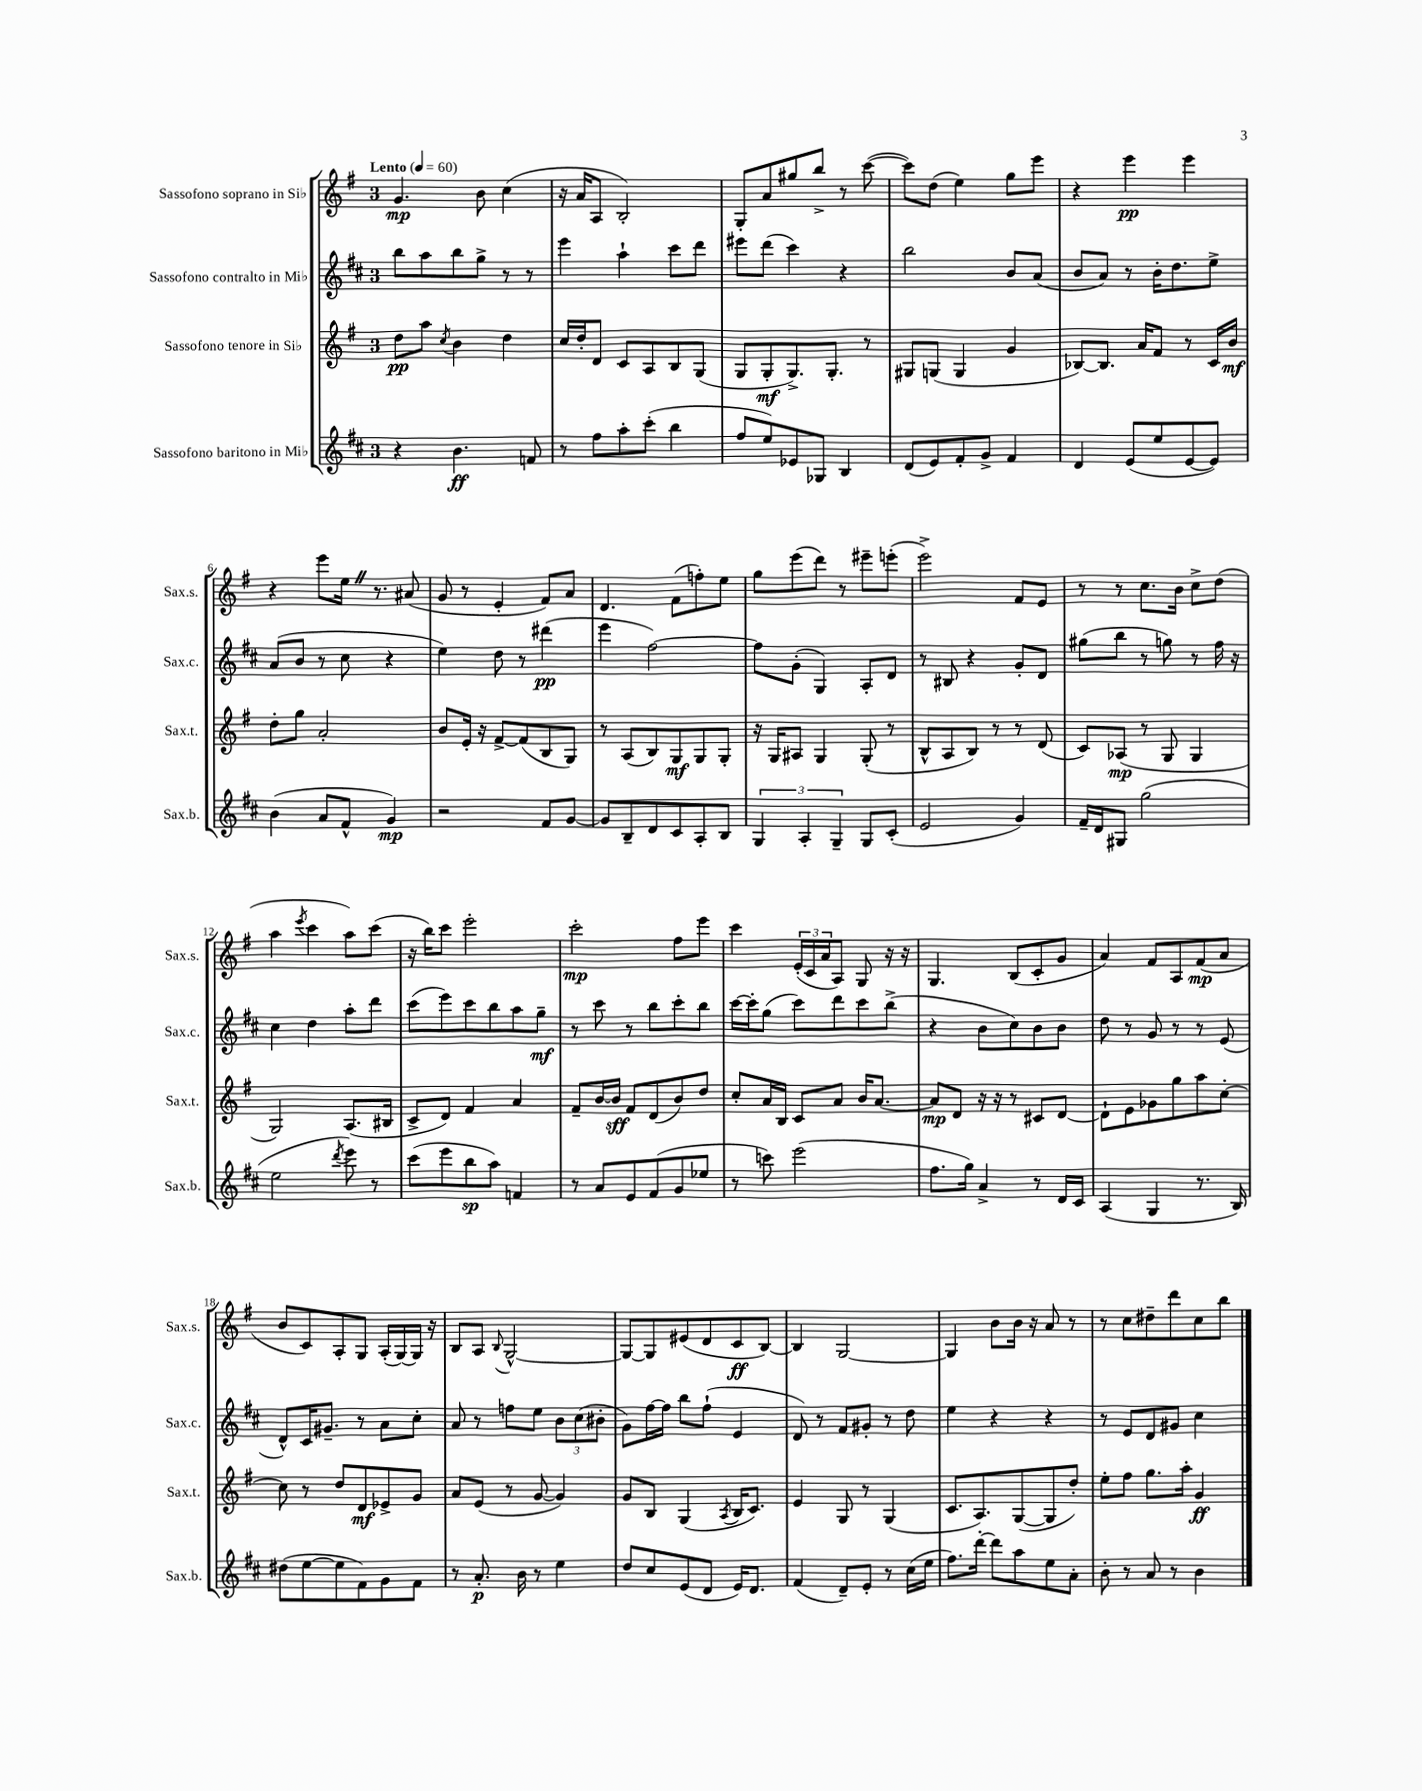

**kern	**kern	**kern	**kern
*staff4	*staff3	*staff2	*staff1
*clefG2	*clefG2	*clefG2	*clefG2
*k[f#c#]	*k[f#]	*k[f#c#]	*k[f#]
*M3/4	*M3/4	*M3/4	*M3/4
*MM60	*MM60	*MM60	*MM60
4r	8dd	8bb	4.g
.	8aa	8aa	.
.	8qcc	.	.
4.b	4b	8bb	.
.	.	8gg^	8b
.	4dd	8r	(4cc
8f	.	8r	.
=	=	=	=
8r	16cc	4eee	16r
.	16dd'	.	16a
8ff#	8d	.	8A
8aa'	8c	4aa`	2B')
(8ccc#'	8A	.	.
4bb	8B	8ccc#	.
.	(8G	8ddd	.
=	=	=	=
8ff#	8G	8eee#	8G'
8ee)	8G'	(8ddd	8a
8e-	8.G^)	4ccc#)	8gg#
8G-	.	.	8bb^
.	8.G'	.	.
4B	.	4r	8r
.	8r	.	([8ccc
=	=	=	=
(8d	8G#	2bb	8ccc])
8e)	(8G	.	(8dd
8f#'	4G	.	4ee)
8g^	.	.	.
4f#	4g	8b	8gg
.	.	(8a	8eee
=	=	=	=
4d	[8B-)	8b	4r
.	8.B-]	8a)	.
(8e	.	8r	4eee
.	16a	.	.
8ee	8f#	16b'	.
.	.	8.dd	.
[8e	8r	.	4eee
8e])	16c	8ee^	.
.	16b	.	.
=	=	=	=
(4b	8dd'	(8a	4r
.	8gg	8b	.
8a	2a'	8r	8eee
8f#^^	.	8cc#	16ee
.	.	.	8.r
4g)	.	4r	.
.	.	.	(8a#
=	=	=	=
2r	8b	4ee)	8g
.	16e'	.	8r
.	16r	.	.
.	[8f#^	8dd	4e'
.	(8f#]	8r	.
8f#	8B	(4ddd#	8f#)
[8g	8G)	.	8a
=	=	=	=
8g]	8r	4eee	4.d
8B~	(8A	.	.
8d	8B)	[2ff#)	.
8c#	8G	.	(8f#
8A'	8G	.	8ff')
8B	8G'	.	8ee
=	=	=	=
6G	16r	8ff#]	8gg
.	16G	.	.
.	8A#	(8g'	(8eee
6A'	.	.	.
.	4G	4G)	8ddd)
6G~	.	.	.
.	.	.	8r
8G	(8G'	8A'	8eee#~
(8c#'	8r	8d	(8eee'
=	=	=	=
2e	8B^^	8r	2eee^)
.	8A	8B#	.
.	8B)	4r	.
.	8r	.	.
4g)	8r	8g'	8f#
.	(8d	8d	8e
=	=	=	=
16f#~	8c)	(8gg#	8r
16d	.	.	.
8G#	(8A-	8bb	8r
(2gg	8r	8r	8.cc
.	8G	8gg)	.
.	.	.	16b
.	4G	8r	8cc^
.	.	16ff#	(8dd
.	.	16r	.
=	=	=	=
2ee	2G)	4cc#	4aa
.	.	.	8qeee
.	.	4dd	4ccc
8qddd	.	.	.
8eee)	(8.A	8aa'	8aa)
8r	.	8ddd	(8ccc
.	16B#	.	.
=	=	=	=
(8ccc#	8c^	(8ccc#	16r
.	.	.	16bb)
8eee	8d)	8eee)	8ccc
8bb	4f#	8ccc#	2eee'
8aa)	.	8bb	.
4f	4a	8aa	.
.	.	8gg~	.
=	=	=	=
8r	8f#~	8r	2ccc'
8a	[16b	8ccc#	.
.	16b]	.	.
8e	8f#	8r	.
(8f#	(8d	8bb	.
8g	8b)	8ccc#'	8ff#
8ee-	8dd	8bb	8eee
=	=	=	=
8r	8cc'	[16ccc#	4ccc
.	.	16ccc#']	.
8ccc)	16a	(8gg	.
.	16B	.	.
(2eee	8c	8ccc#)	(24e'
.	.	.	24c
.	.	.	24a
.	8a	8ddd	8A)
.	16b	8ccc#	8G
.	[8.a	.	.
.	.	(8bb^	16r
.	.	.	16r
=	=	=	=
8.ff#	8a]	4r	4.G
.	8d	.	.
16gg)	.	.	.
4a^	16r	8b	.
.	16r	.	.
.	8r	8cc#)	(8B
8r	8c#	8b	8c'
16d	[8d	8b	8g
16c#	.	.	.
=	=	=	=
(4A	8d`]	8dd	4a)
.	8e	8r	.
4G	8g-	8g	8f#
.	8gg	8r	8A
8.r	8aa	8r	(8f#
.	[8cc'	(8e	8a
16B)	.	.	.
=	=	=	=
(8dd#	8cc]	8d^^)	8b
[8ee	8r	16c#	8c)
.	.	8.g#~	.
8ee]	8dd	.	8A'
8f#)	8d	8r	8G
8g	8e-^	8a	(16A'
.	.	.	[16G)
8f#	8g	8cc#'	16G]
.	.	.	16r
=	=	=	=
8r	8a	8a	8B
8.a'	(8e	8r	8A
.	.	.	8qqB
.	8r	8ff	[2G^^
16b	.	.	.
8r	[8g	8ee	.
4ee	4g])	12b	.
.	.	(12cc#	.
.	.	12b#'	.
=	=	=	=
8dd	8g	8g)	8G_
8cc#	8B	[16ff#	8G]
.	.	16ff#]	.
(8e	(4G	8bb	(8e#
8d	.	(8ff#`	8d
.	8qA	.	.
16e)	16B	4e	8c
8.d	8.c)	.	.
.	.	.	[8B)
=	=	=	=
(4f#	4e	8d)	4B]
.	.	8r	.
8d~)	8G	8f#	[2G
8e'	8r	8g#'	.
8r	(4G	8r	.
(16cc#	.	8dd	.
16ee	.	.	.
=	=	=	=
8.ff#)	8.c	4ee	4G]
[16ddd'	8.A)	.	.
8ddd]	.	4r	8b
8aa	([8G	.	16b
.	.	.	16r
8ee	8G]	4r	8a
8a'	8dd')	.	8r
=	=	=	=
8b'	8ee'	8r	8r
8r	8ff#	8e	8cc
8a	8.gg	8d	8dd#~
8r	.	8g#	8ddd
.	16aa'	.	.
4b	4g	4cc#	8cc
.	.	.	8bb
==	==	==	==
*-	*-	*-	*-
